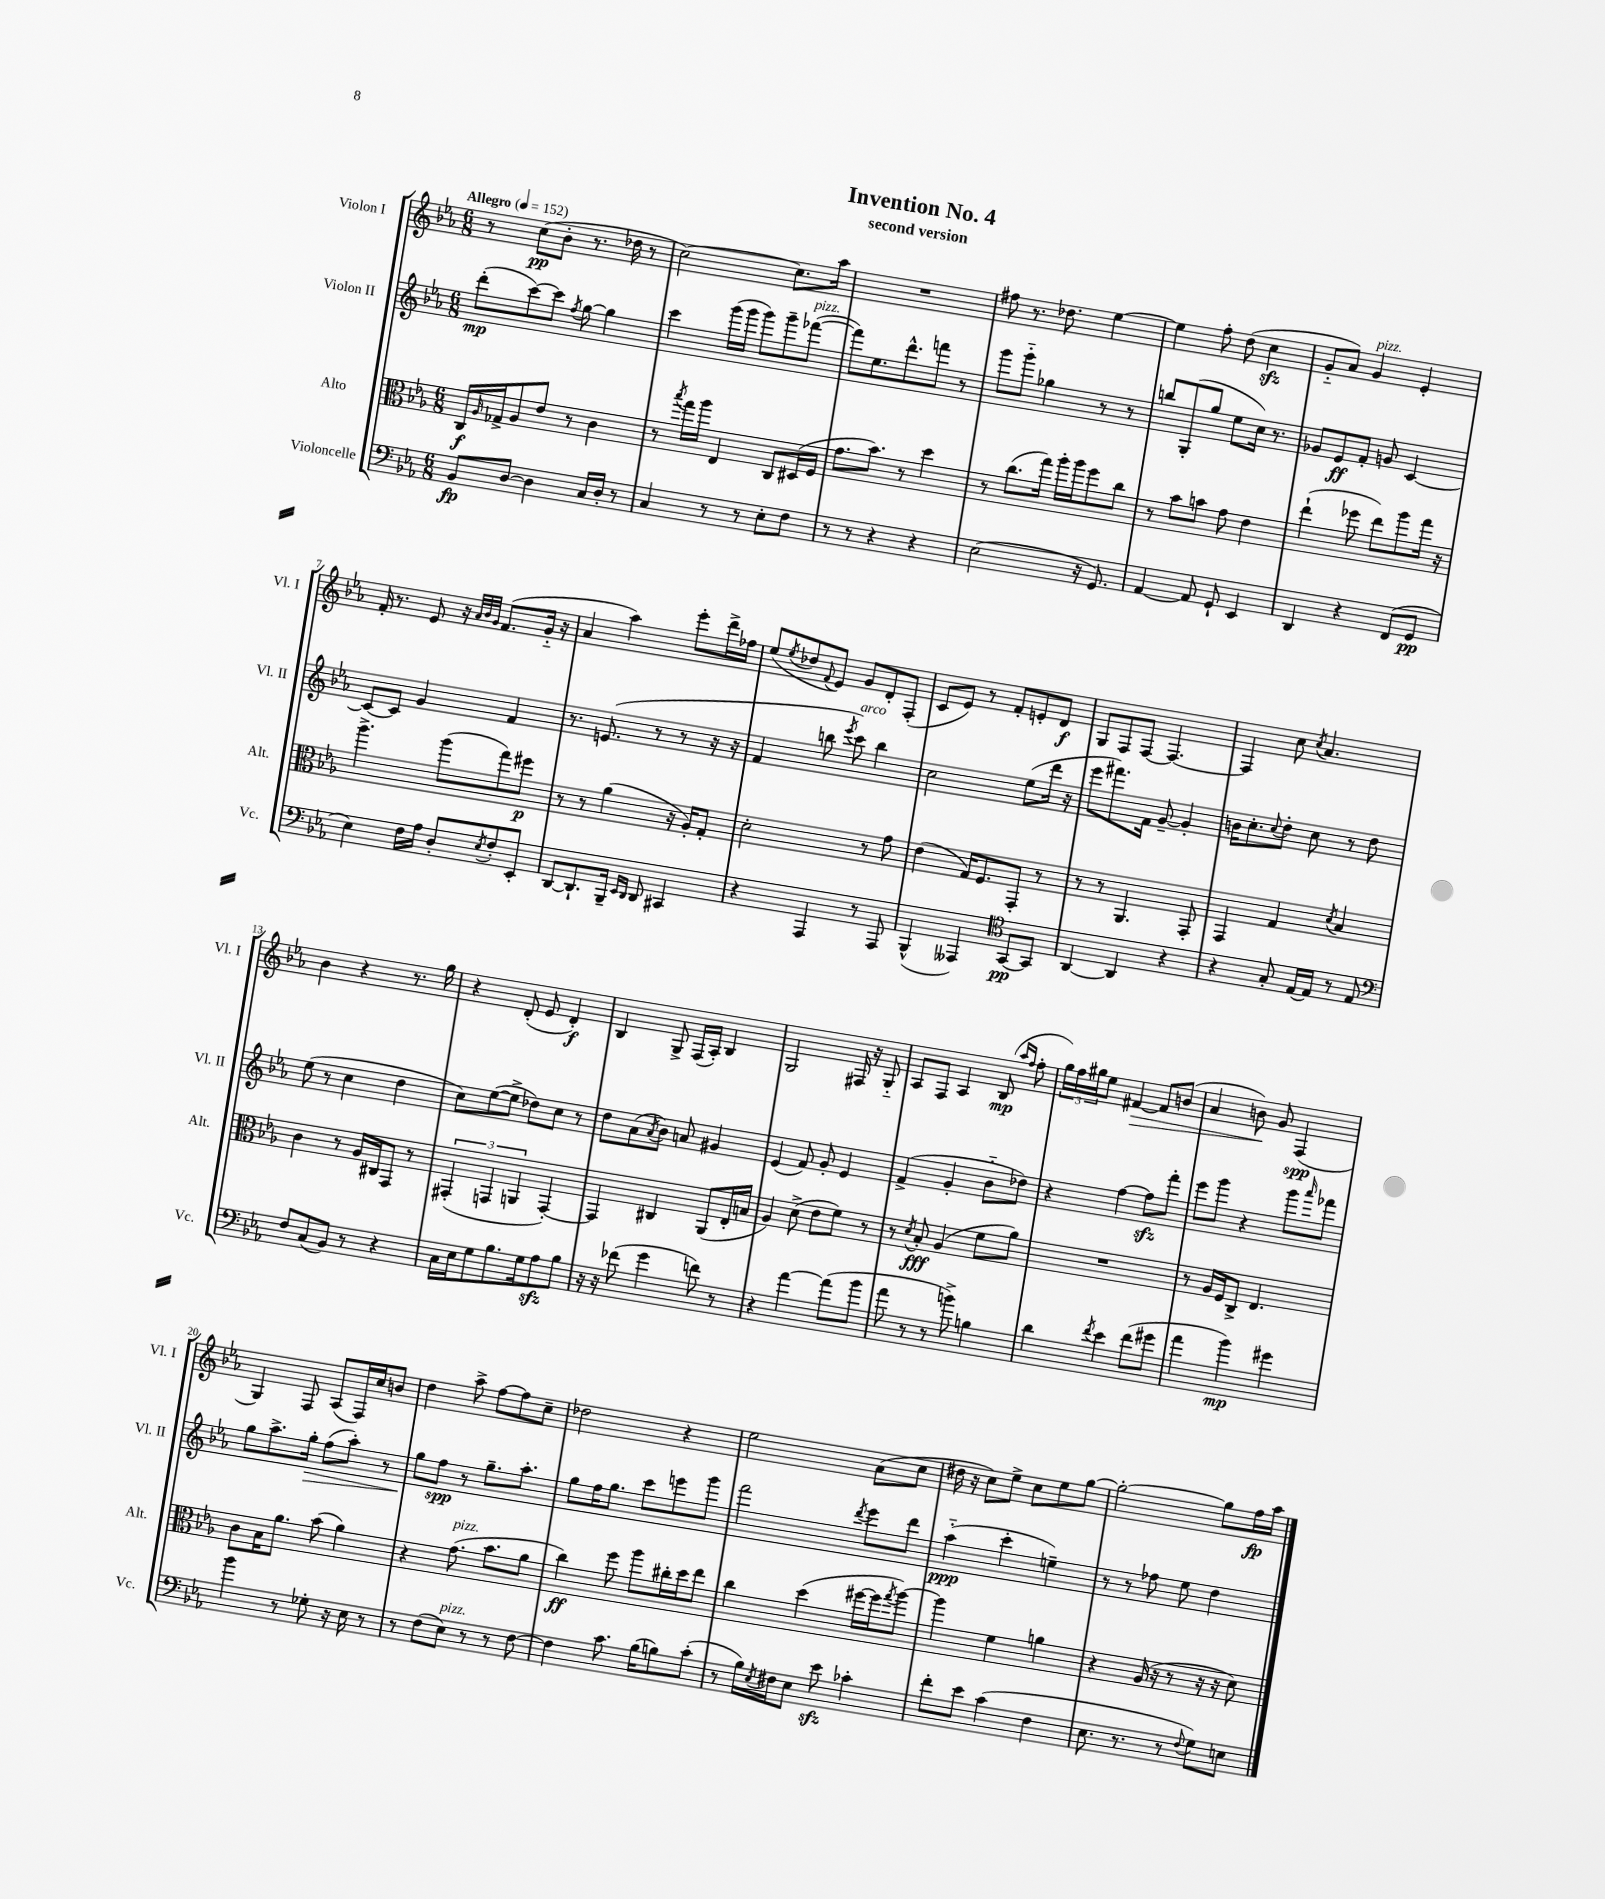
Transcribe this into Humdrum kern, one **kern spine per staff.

**kern	**kern	**kern	**kern
*staff4	*staff3	*staff2	*staff1
*clefF4	*clefC3	*clefG2	*clefG2
*k[b-e-a-]	*k[b-e-a-]	*k[b-e-a-]	*k[b-e-a-]
*M6/8	*M6/8	*M6/8	*M6/8
*MM152	*MM152	*MM152	*MM152
8BB-	16C	(8ddd'	8r
.	16qqA-	.	.
.	16G-^	.	.
[8D	8A-	[8ccc)	(8cc
4D]	8e-	8ccc]	8b-'
.	.	8qff	.
.	8r	[8gg	8.r
16C	4c	4gg]	.
16D'	.	.	16dd-
8r	.	.	8r
=	=	=	=
4C	8r	4ccc	[2cc)
.	8qbb-	.	.
.	16gg	.	.
.	16aa-	.	.
8r	4E-	(16ggg	.
.	.	16ggg	.
8r	.	8ggg)	.
8E-'	8C	8ggg~	8.cc]
8F	(16D#	([8fff-	.
.	16F	.	16aa-
=	=	=	=
8r	8.g	8fff-])	2.r
8r	.	8.ee-	.
.	8.b-)	.	.
4r	.	.	.
.	.	8.ddd^^	.
.	8r	.	.
4r	4dd	8fff	.
.	.	8r	.
=	=	=	=
(2E-	8r	8ggg	8ff#
.	(8.cc	8ggg'~	8.r
.	.	4gg-	.
.	16gg)	.	8.dd-
.	16aa-'	.	.
.	16aa-	.	.
16r	8ff	8r	[4ee-
8.GG)	.	.	.
.	8cc	8r	.
=	=	=	=
[4AA-	8r	8bb	4ee-]
.	8b-	(8G'	.
8AA-]	8b	8gg	8ff'
8GG`	8g	8ee-	(8dd
4EE-	4e-	16cc)	4cc
.	.	8.r	.
=	=	=	=
4DD	(4ee-`	8g-	8g'~
.	.	8e-	8a-)
4r	8ff-	8f'	4g
.	8ee-)	8g	.
(8FF	8aa-	[4c	4e-'
8GG	16gg	.	.
.	16r	.	.
=	=	=	=
4E-)	4.aa-^	8c_	16f'
.	.	.	8.r
.	.	8c]	.
16F	.	4g	8e-
16A-	.	.	.
8D'	(8aa-	.	16r
.	.	.	32qqa-
.	.	.	32qqb-
.	.	.	32qqg
.	.	.	(8.f
8qE-	.	.	.
8F'	8gg)	4f	.
8EE-'	8ff#	.	16g'~
.	.	.	16r
=	=	=	=
[8DD	8r	8.r	4a-
8.DD`]	8r	.	.
.	.	(8.e	.
.	(4a-	.	4aa-)
16BBB-~	.	.	.
16qqEE-	.	.	.
16qqDD	.	.	.
8DD	.	8r	.
4CC#	16r	8r	8eee-'
.	16A-')	.	.
.	8G'	16r	16ddd^
.	.	16r	16ff-
=	=	=	=
4r	2d'	4f	(8ee-
.	.	.	8qee-
.	.	.	8dd-
.	.	.	8qqf
4AAA-	.	8bb	8e-)
.	.	8qeee-	.
.	.	8ccc)	8g
8r	8r	4bb	8d'
8AAA-	8g	.	(8F'
=	=	=	=
(4BBB-^^	(4e-	2cc	8c
.	.	.	8e-)
4AAA--)	16G)	.	8r
.	8.F	.	.
.	.	.	8f'
*clefC4	*	*	*
[8GG	8GG'	(8ee-	8e'
8GG]	8r	16ddd	8d
.	.	16r	.
=	=	=	=
[4AA-	8r	8eee-	8G
.	8r	8.fff#)	8F
4AA-]	4.AA-	.	[8F
.	.	16f	.
.	.	[8g~	4.F_
4r	.	4g']	.
.	8GG'	.	.
=	=	=	=
4r	4GG	16b	4F]
.	.	8.cc'	.
.	.	8qqcc	.
8G'	4G	8dd'	8cc
.	.	.	8qcc
[16E-	.	8cc	4.a-
16E-]	.	.	.
.	8qd	.	.
8r	4B-	8r	.
8E-	.	8dd	.
=	=	=	=
*clefF4	*	*	*
8F	4c	(8ee-	4b-
(8C	.	8r	.
8BB-)	8r	4cc	4r
8r	16A-	.	.
.	16C#	.	.
4r	8GG	4dd	8.r
.	8r	.	.
.	.	.	16gg
=	=	=	=
16C	(6GG#'	8cc)	4r
16E-	.	.	.
8G	.	([8ee-	.
.	6GG	.	.
8.B-	.	8ee-^]	(8d'
.	6AA	.	.
.	.	8dd-)	8e-
16G	.	.	.
8A-	[4GG')	8cc	4d')
8B-	.	8r	.
=	=	=	=
16r	4GG]	8dd	4B-
16r	.	.	.
(8f-	.	(8a-	.
.	.	8qa-	.
4g	4C#	8b-)	8G^
.	.	8a	(16F
.	.	.	16A-')
8f)	(8AA-	4g#	4B-
8r	16E-'	.	.
.	16B	.	.
=	=	=	=
4r	4A-)	(4e-	2G
[4a-	(8d^	8f)	.
.	8e-	8g'	.
(8a-]	8f)	4e-	16F#
.	.	.	16r
8b-	8r	.	8G'~
=	=	=	=
8a-	8r	(4f^	8A-
.	8qd	.	.
8r	8B-'	.	8F
8r	(4A-	4g'	4A-
8b^)	.	.	.
4B	8f	8b-'~	(8B-
.	.	.	16qqaa-
.	.	.	16qqff
.	8a-)	8dd-)	8ff'
=	=	=	=
4d	2.r	4r	24gg)
.	.	.	24ff
.	.	.	24gg#
.	.	.	8ee-
8qf	.	.	.
4e-	.	[4ff	[4f#
(8f	.	8ff]	8f#]
8g#	.	8fff'	(8b
=	=	=	=
4a-	8r	8eee-	4a-
.	16A-	8ggg	.
.	16F	.	.
4b-)	8C^	4r	8b)
.	4.E-	.	8g
4g#	.	8ggg	(4F
.	.	16qqaaa-	.
.	.	8fff-	.
=	=	=	=
4b-	8c	8gg	4G)
.	16B-	8.aa-^	.
.	8.a-	.	.
8r	.	.	8F
.	.	16gg'	.
8G-'	(8b-	(8ff	(8A-
16r	4a-)	8aa-')	16F)
16E-	.	.	16cc
8r	.	8r	8b
=	=	=	=
8r	4r	8gg	4dd
(8F	.	8ff	.
8E-)	(8.g	8r	8aa-^
8r	.	8.gg~	[8ff
.	8.b-	.	.
8r	.	.	8ff]
.	.	8.aa-'	.
[8F	8a-	.	8cc~
=	=	=	=
4F]	4cc)	8gg	2dd-
.	.	16ff	.
.	.	8.gg	.
8.c	8ff	.	.
.	8aa-	8ccc	.
(16B-	.	.	.
8B)	16cc#'	8eee	4r
.	16dd	.	.
(8c'	8ee-	8ggg	.
=	=	=	=
8r	4cc	2fff	2ee-
16B-)	.	.	.
8qE-	.	.	.
16F#	.	.	.
8E-	(4dd	.	.
8e-	.	.	.
.	.	8qddd	.
4c-'	[16ff#	8eee-	(8a-
.	16ff#]	.	.
.	8qgg	.	.
.	[8aa-)	8ddd	8cc
=	=	=	=
8f'	4aa-]	(4aa-'~	16dd#
.	.	.	16r
8e-	.	.	8cc)
(4c	4f	4ccc'	8ee-^
.	.	.	8cc
4F	4a	4ee~)	8ee-
.	.	.	[8gg
=	=	=	=
8.E-	4r	8r	2gg'_
.	.	8r	.
8.r	.	.	.
.	(16A-	8ff-	.
.	16r	.	.
8r	8r	8ee-	.
8qqF	.	.	.
8G)	16r	4dd	8gg]
.	16r	.	.
8E	8d)	.	16ff
.	.	.	16aa-
==	==	==	==
*-	*-	*-	*-
